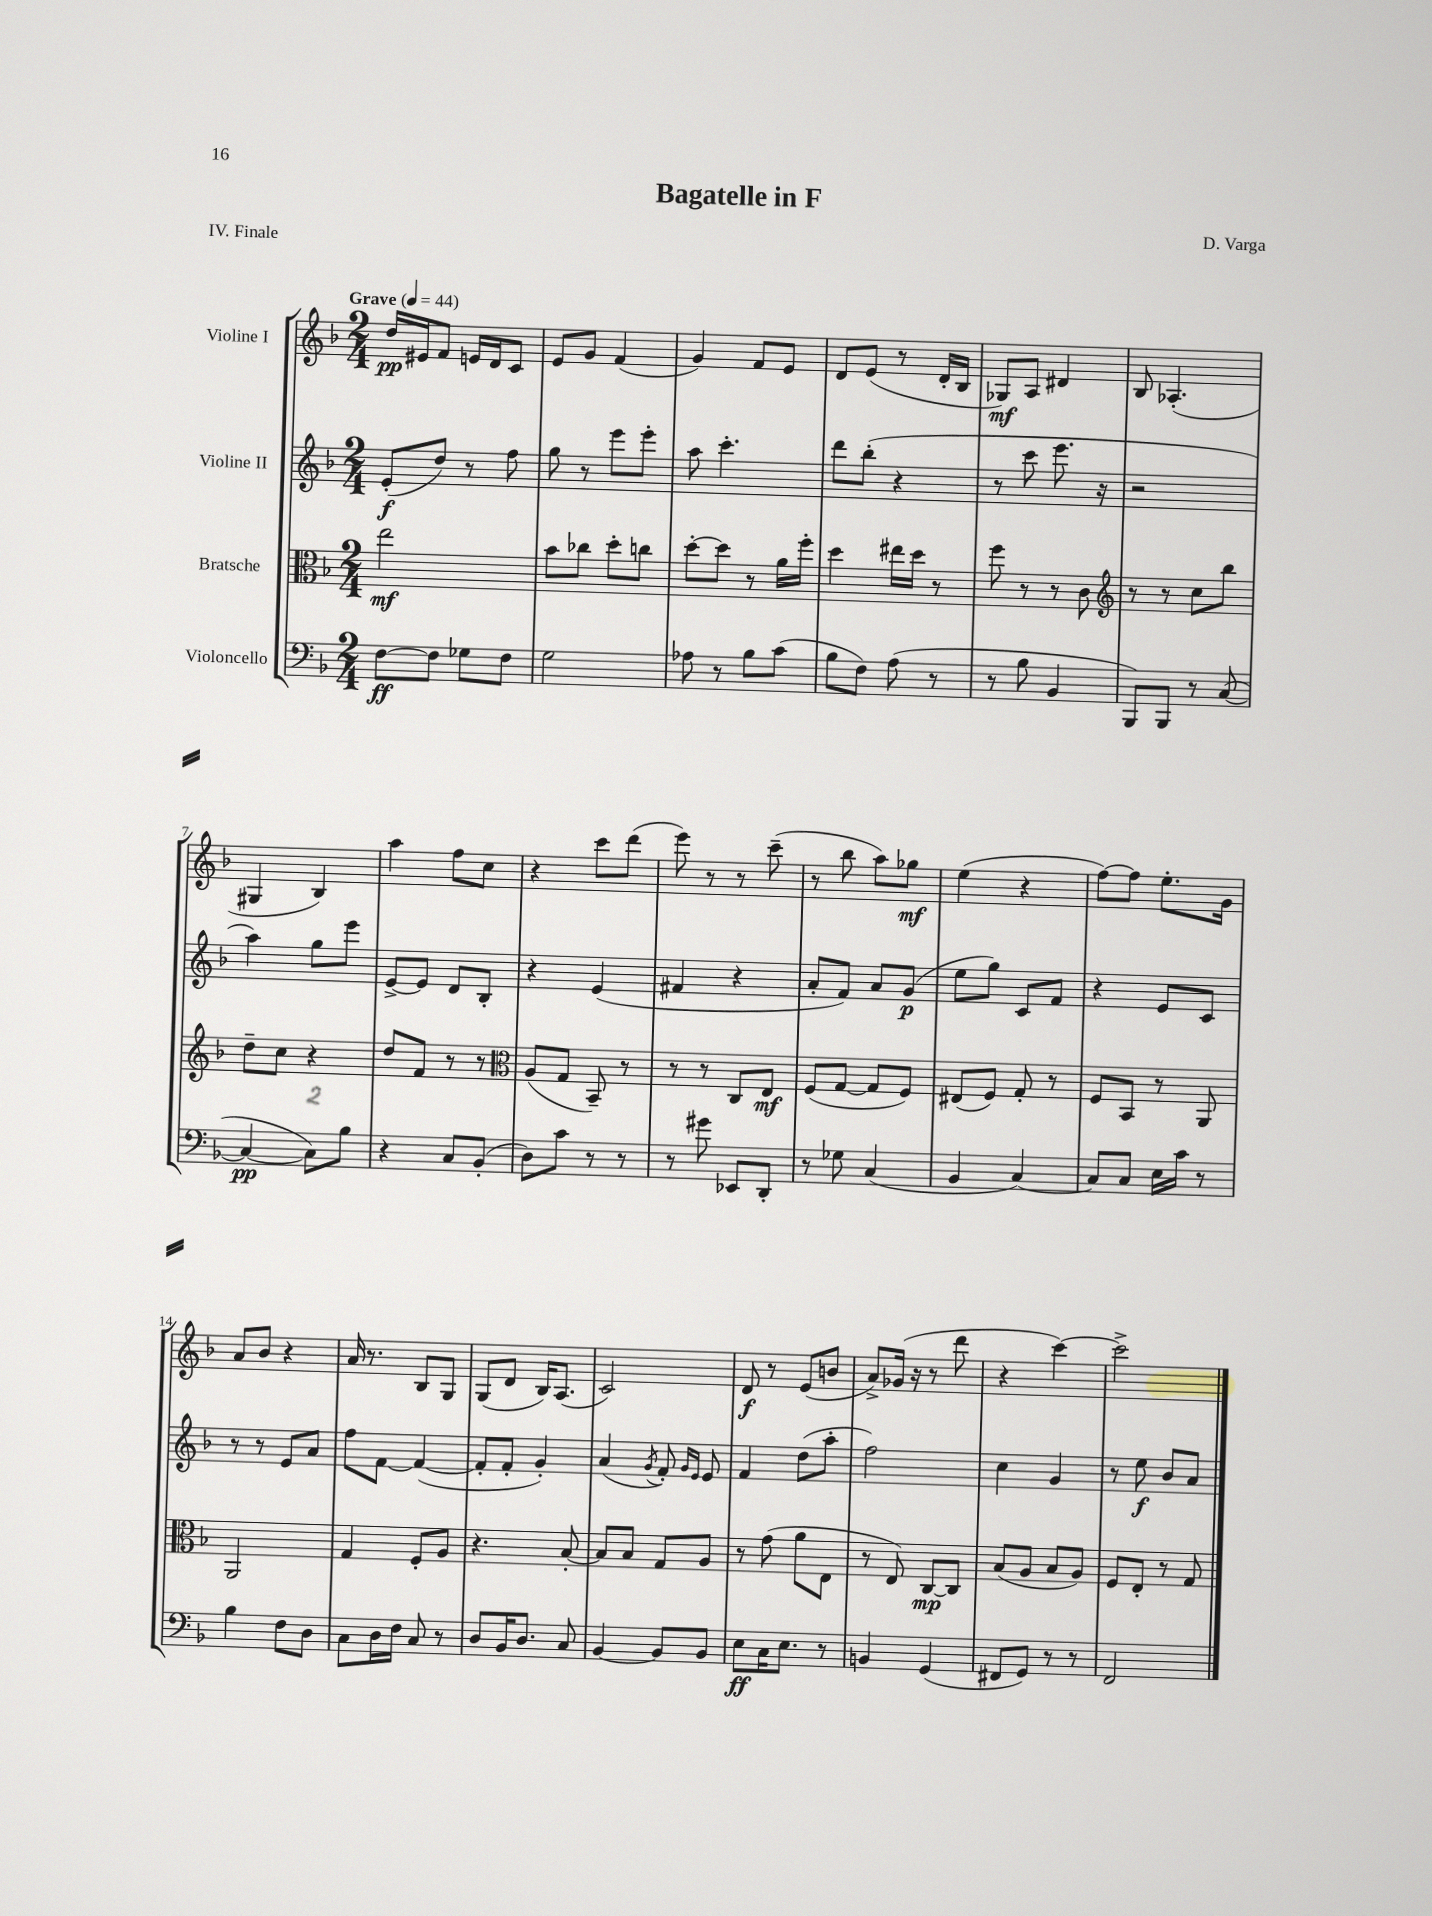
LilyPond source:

\header { title = "Bagatelle in F" composer = "D. Varga" piece = "IV. Finale" }
<<
\new StaffGroup <<
\new Staff = "s0" \with { instrumentName = "Violine I" } {
    \clef treble \key f \major \numericTimeSignature \time 2/4 \tempo "Grave" 4 = 44
    \autoBeamOff d''16[\pp eis'16 f'8] e'16[ d'16 c'8] |
    e'8[ g'8] f'4( |
    g'4) f'8[ e'8] |
    d'8[ e'8]( r8 d'16[-. bes16] |
    ges8[\mf) a8] dis'4 |
    bes8 aes4.-.( |
    gis4 bes4) |
    a''4 f''8[ c''8] |
    r4 c'''8[ d'''8]( |
    e'''8) r8 r8 c'''8--( |
    r8 bes''8 a''8[) ges''8]\mf |
    e''4( r4 |
    f''8[~) f''8] e''8.[-. g'16] |
    a'8[ bes'8] r4 |
    a'16 r8. bes8[ g8] |
    g8[( d'8] bes16[) a8.]( |
    c'2) |
    d'8\f r8 e'8[( b'8] |
    a'8[->) ges'16]( r16 r8 d'''8 |
    r4 c'''4~) |
    c'''2-> \bar "|." |
}
\new Staff = "s1" \with { instrumentName = "Violine II" } {
    \clef treble \key f \major \numericTimeSignature \time 2/4
    \autoBeamOff e'8[-.\f( d''8]) r8 f''8 |
    g''8 r8 e'''8[ e'''8]-. |
    a''8 c'''4.-. |
    d'''8[ bes''8]-.( r4 |
    r8 c'''8 e'''8. r16 |
    r2 |
    a''4) g''8[ e'''8] |
    e'8[~-> e'8] d'8[ bes8]-. |
    r4 e'4( |
    fis'4 r4 |
    a'8[-. f'8]) a'8[ g'8]\p( |
    e''8[ g''8]) c'8[ f'8] |
    r4 e'8[ c'8] |
    r8 r8 e'8[ a'8] |
    f''8[ f'8]~ f'4~( |
    f'8[-. f'8]-. g'4-.) |
    a'4( \acciaccatura { g'8 } f'8-.) \grace { g'16[ e'16] } e'8 |
    f'4 d''8[( a''8]-. |
    f''2) |
    c''4 g'4 |
    r8 e''8\f bes'8[ a'8] \bar "|." |
}
\new Staff = "s2" \with { instrumentName = "Bratsche" } {
    \clef alto \key f \major \numericTimeSignature \time 2/4
    \autoBeamOff e''2\mf |
    bes'8[ ces''8] d''8[-. c''8] |
    d''8[~-. d''8] r8 a'16[ f''16]-. |
    d''4 eis''16[ d''16] r8 |
    f''8 r8 r8 c'8 |
    \clef treble r8 r8 c''8[ bes''8] |
    d''8[-- c''8] r4 |
    d''8[ f'8] r8 r8 |
    \clef alto a8[( g8] bes,8--) r8 |
    r8 r8 c8[ e8]\mf |
    f8[( g8]~ g8[ f8]) |
    eis8[( f8]) g8-. r8 |
    f8[ bes,8] r8 a,8 |
    a,2 |
    g4 f8[-. a8] |
    r4. bes8~-. |
    bes8[ bes8] g8[ a8] |
    r8 g'8( a'8[ e8] |
    r8 e8) c8[~\mp c8] |
    bes8[( a8] bes8[ a8]) |
    f8[ e8]-. r8 g8 \bar "|." |
}
\new Staff = "s3" \with { instrumentName = "Violoncello" } {
    \clef bass \key f \major \numericTimeSignature \time 2/4
    \autoBeamOff f8[~\ff f8] ges8[ f8] |
    g2 |
    aes8 r8 bes8[ c'8]( |
    bes8[ f8]) a8( r8 |
    r8 bes8 bes,4 |
    bes,,8[) bes,,8] r8 c8~( |
    c4~\pp c8[) bes8] |
    r4 c8[ bes,8]-.( |
    d8[) c'8] r8 r8 |
    r8 gis'8 ees,8[ d,8]-. |
    r8 ges8 c4( |
    bes,4 c4~) |
    c8[ c8] e16[ c'16] r8 |
    bes4 f8[ d8] |
    c8[ d16 f16] c8 r8 |
    d8[ bes,16 d8.] c8 |
    bes,4~ bes,8[ bes,8] |
    e8[\ff c16 e8.] r8 |
    b,4 g,4( |
    fis,8[ g,8]) r8 r8 |
    f,2 \bar "|." |
}
>>
>>
